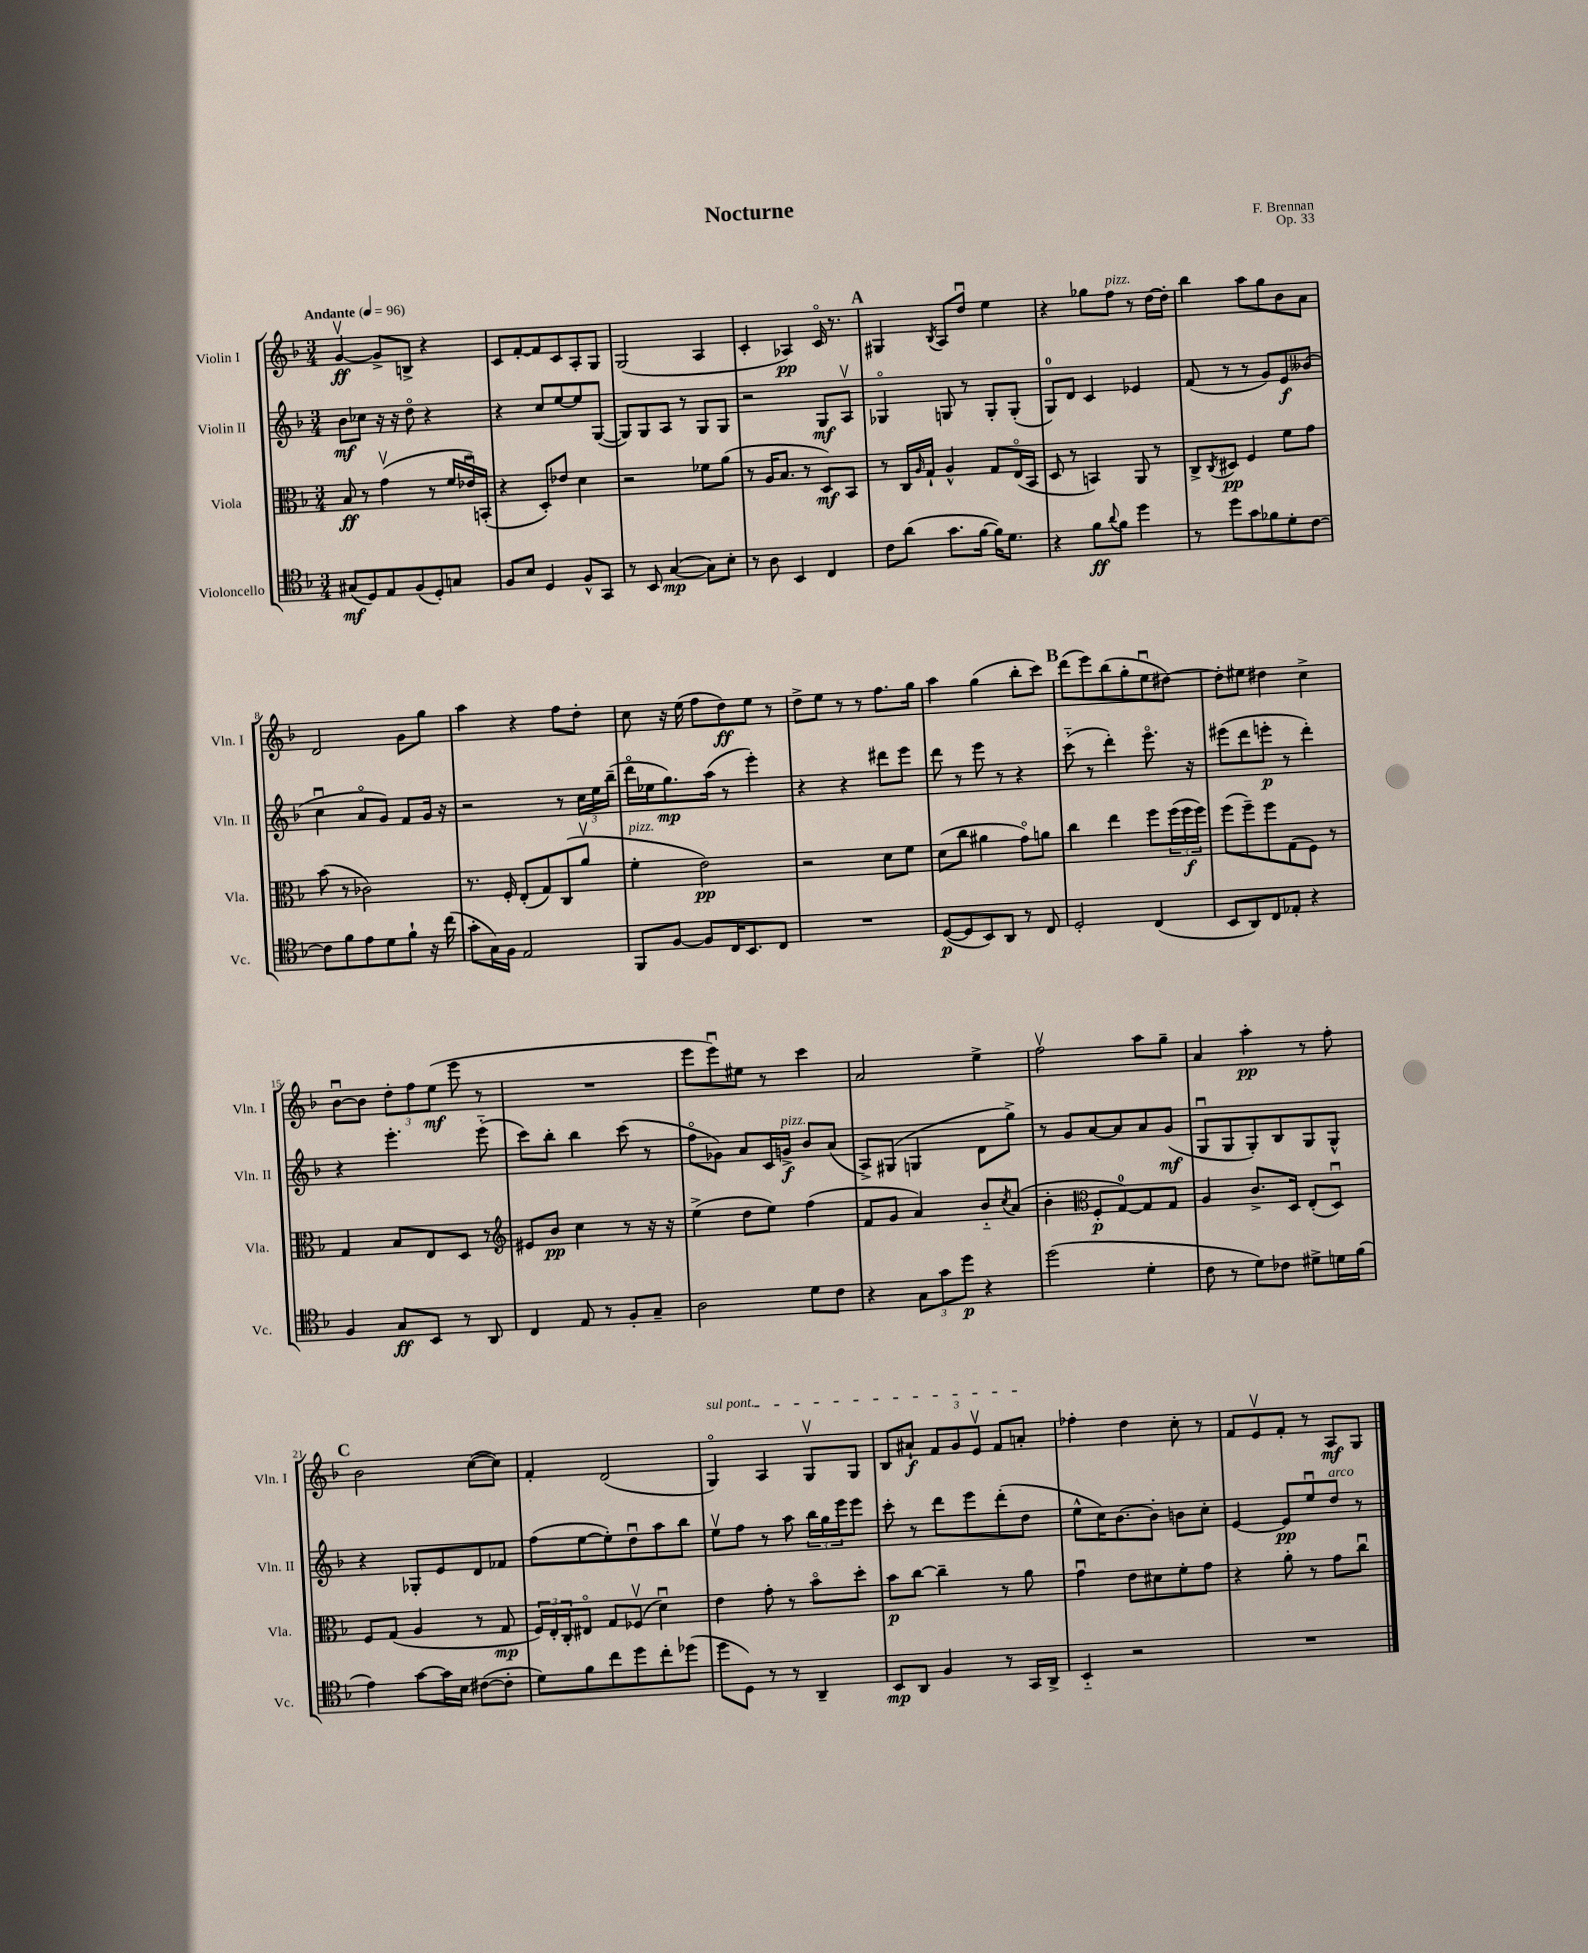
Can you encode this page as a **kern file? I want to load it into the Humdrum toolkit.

**kern	**dynam	**kern	**dynam	**kern	**dynam	**kern	**dynam
*part4	*part4	*part3	*part3	*part2	*part2	*part1	*part1
*staff4	*staff4	*staff3	*staff3	*staff2	*staff2	*staff1	*staff1
*I"Violoncello	*	*I"Viola	*	*I"Violin II	*	*I"Violin I	*
*I'Vc.	*	*I'Vla.	*	*I'Vln. II	*	*I'Vln. I	*
*clefC4	*	*clefC3	*	*clefG2	*	*clefG2	*
*k[b-]	*	*k[b-]	*	*k[b-]	*	*k[b-]	*
*M3/4	*	*M3/4	*	*M3/4	*	*M3/4	*
*MM96	*	*MM96	*	*MM96	*	*MM96	*
=1	=1	=1	=1	=1	=1	=1	=1
!	!	!	!	!	!	!LO:TX:a:B:t=Andante	!
(8G#X/L	mf	8B-/	ff	8b-\L	mf	[4gv/	ff
8D/)	.	8r	.	8cc-X\J	.	.	.
8E/	.	(4gv\	.	16r	.	8g^/L]	.
.	.	.	.	16r	.	.	.
(8F/	.	.	.	8dd\	.	8Bn^/J	.
8D'/)	.	8r	.	4r	.	4r	.
8Gn/J	.	24f/LL	.	.	.	.	.
.	.	24e-Xu/)	.	.	.	.	.
.	.	(24BBn'/JJ	.	.	.	.	.
=2	=2	=2	=2	=2	=2	=2	=2
8F/L	.	4r	.	4r	.	8c/L	.
8B-/J	.	.	.	.	.	[8f'/	.
4D/	.	8D'/L)	.	8cc/L	.	8f/]	.
.	.	8e-X/J	.	[8ee/	.	8c/	.
8F^^/L	.	4d\	.	8ee/]	.	8A'/	.
8GG/J	.	.	.	([8G/J	.	8G/J	.
=3	=3	=3	=3	=3	=3	=3	=3
8r	.	2r	.	8G/L])	.	(2G/	.
8BB-/	.	.	.	8G/	.	.	.
([4G/	mp	.	.	8A/J	.	.	.
.	.	.	.	8r	.	.	.
8G\L])	.	8f-X\L	.	8G/L	.	4A/	.
8B-'\J	.	(8a\J	.	8G/J	.	.	.
=4	=4	=4	=4	=4	=4	=4	=4
8r	.	8r	.	2r	.	4c'/	.
8A\	.	16A/KL	.	.	.	.	.
.	.	8.B-/J	.	.	.	.	.
4BB-/	.	.	.	.	.	4A-X/)	pp
.	.	8r	.	.	.	.	.
4C/	.	8D/L)	mf	8G/L	mf	16c/	.
.	.	.	.	.	.	8.r	.
.	.	8BB-/J	.	8Av/J	.	.	.
!!LO:REH:place=s1:t=A
=5	=5	=5	=5	=5	=5	=5	=5
8c\L	.	8r	.	4G-X/	.	4G#X/	.
(8a\J	.	16C/LL	.	.	.	.	.
.	.	16qqA/	.	.	.	.	.
.	.	16G`/JJ	.	.	.	.	.
.	.	.	.	.	.	8qB-/	.
8.g\L	.	4A^^/	.	8Gn/	.	8A/L	.
.	.	.	.	8r	.	8ddu/J	.
[16f\Jk	.	.	.	.	.	.	.
16f\KL])	.	8G/L	.	8G'/L	.	4ee\	.
8.d\J	.	.	.	.	.	.	.
.	.	(16E/L	.	(8G'/J	.	.	.
.	.	16BB-/JJ	.	.	.	.	.
=6	=6	=6	=6	=6	=6	=6	=6
4r	.	8D/	.	8G/L)	.	4r	.
.	.	8r	.	8d/J	.	.	.
8f\L	ff	4BBn/)	.	4c/	.	8gg-X\L	.
8qqa/	.	.	.	.	.	.	.
!	!	!	!	!	!	!LO:TX:a:i:t=pizz.	!
8f\J	.	.	.	.	.	8ff\J	.
4dd\	.	8AA/	.	4e-X/	.	8r	.
.	.	8r	.	.	.	[16dd\LL	.
.	.	.	.	.	.	16dd'\JJ]	.
=7	=7	=7	=7	=7	=7	=7	=7
8r	.	8C^/L	.	(8f/	.	4bb-\	.
.	.	8qC/	.	.	.	.	.
8dd\L	.	8D#X/J	pp	8r	.	.	.
8g\	.	4F/	.	8r	.	8aa\L	.
8f-X\	.	.	.	8g/L)	.	8gg\	.
8d'\	.	8f\L	.	8e/	f	8b-\	.
[8c\J	.	8g\J	.	(8b--X/J	.	8a\J	.
!!LO:LB:g=z
=8	=8	=8	=8	=8	=8	=8	=8
8c\L]	.	(8b-\	.	4ccu\	.	2d/	.
8f\	.	8r	.	.	.	.	.
8e\	.	2c-X\)	.	8a/L	.	.	.
8d\	.	.	.	8g/J)	.	.	.
8f`\J	.	.	.	8f/L	.	8g\L	.
16r	.	.	.	16g/Jk	.	8gg\J	.
(16cc\	.	.	.	16r	.	.	.
=9	=9	=9	=9	=9	=9	=9	=9
8g'\L	.	8.r	.	2r	.	4aa\	.
16G\L)	.	.	.	.	.	.	.
16F\JJ	.	16F'/	.	.	.	.	.
2E/	.	(8E'/L	.	.	.	4r	.
.	.	8G/)	.	.	.	.	.
.	.	(8C/	.	8r	.	8ff\L	.
.	.	8av/J	.	24cc\LL	.	8dd'\J	.
.	.	.	.	24ee\	.	.	.
.	.	.	.	(24bb-~\JJ	.	.	.
=10	=10	=10	=10	=10	=10	=10	=10
!	!	!LO:TX:a:i:t=pizz.	!	!	!	!	!
8FF/L	.	4f'\	.	16ddd\LL	.	8cc\	.
.	.	.	.	16ee-X\J	.	.	.
[8F/J	.	.	.	8.gg\)	mp	16r	.
.	.	.	.	.	.	(16ee\	.
8F/L]	.	2e\)	pp	.	.	8ff\L	.
.	.	.	.	(16aa\Jk	.	.	.
16C/K	.	.	.	8r	.	8dd\)	ff
8.BB-/	.	.	.	.	.	.	.
.	.	.	.	4eee'\)	.	8ee\J	.
8C/J	.	.	.	.	.	8r	.
=11	=11	=11	=11	=11	=11	=11	=11
2.r	.	2r	.	4r	.	8dd^\L	.
.	.	.	.	.	.	8ee\J	.
.	.	.	.	4r	.	8r	.
.	.	.	.	.	.	8r	.
.	.	8d\L	.	8ddd#X\L	.	8.ff\L	.
.	.	8f\J	.	8eee\J	.	.	.
.	.	.	.	.	.	16gg\Jk	.
=12	=12	=12	=12	=12	=12	=12	=12
([8D/L	p	(8d\L	.	8ddd\	.	4aa\	.
8D/]	.	8cc\J	.	8r	.	.	.
8BB-/)	.	4a#X\	.	8eee\	.	(4gg\	.
8AA/J	.	.	.	8r	.	.	.
8r	.	8g\L)	.	4r	.	8bb-'\L	.
8C/	.	8an\J	.	.	.	8ccc\J)	.
!!LO:REH:place=s1:t=B
=13	=13	=13	=13	=13	=13	=13	=13
2D'/	.	4cc\	.	(8ccc\	.	(8ddd\L	.
.	.	.	.	8r	.	8eee\)	.
.	.	4ee\	.	4ddd'\)	.	(8bb-\	.
.	.	.	.	.	.	8gg'\	.
(4C/	.	8ff\L	.	8.eee\	.	8eeu\	.
.	.	(24ff\L	.	.	.	[8dd#X\J)	.
.	.	24ff\	f	.	.	.	.
.	.	.	.	16r	.	.	.
.	.	24ff\JJ)	.	.	.	.	.
=14	=14	=14	=14	=14	=14	=14	=14
8BB-/L	.	(8ff\L	.	(8eee#X\L	.	8dd#'\L]	.
8AA/)	.	8ff~\)	.	8ddd\	.	8ee#X\J	.
8C/	.	8ff\	.	8eeen'\J	p	4dd#X\	.
8E-X'/J	.	(8G\	.	8r	.	.	.
4r	.	8F\J)	.	4ddd'\)	.	4cc^\	.
.	.	8r	.	.	.	.	.
!!LO:LB:g=z
=15	=15	=15	=15	=15	=15	=15	=15
4F/	.	4G/	.	4r	.	[8b-u\L	.
.	.	.	.	.	.	8b-\J]	.
8G/L	ff	8B-/L	.	4.eee'\	.	12dd'\L	.
.	.	.	.	.	.	12ff\	.
8BB-/J	.	8E/	.	.	.	.	.
.	.	.	.	.	.	(12ee\J	mf
8r	.	8D/J	.	.	.	8eee\	.
8AA/	.	8r	.	(8eee\	.	8r	.
=16	=16	=16	=16	=16	=16	=16	=16
*	*	*clefG2	*	*	*	*	*
4C/	.	8e#X/L	.	8ccc\L)	.	2.r	.
.	.	8b-/J	pp	8bb-'\J	.	.	.
8E/	.	4cc\	.	4bb-\	.	.	.
8r	.	.	.	.	.	.	.
8F'/L	.	8r	.	(8ccc\	.	.	.
8G~/J	.	16r	.	8r	.	.	.
.	.	16r	.	.	.	.	.
=17	=17	=17	=17	=17	=17	=17	=17
2A\	.	(4ee^\	.	8ff\L	.	8eee\L	.
.	.	.	.	8g-X\J)	.	8eeeu\)	.
.	.	8dd\L	.	8a/L	.	8ee#X\J	.
.	.	8ee\J)	.	16c/L	.	8r	.
!	!	!	!	!LO:TX:a:i:t=pizz.	!	!	!
.	.	.	.	16gn^/JJ	f	.	.
8d\L	.	(4ff\	.	8b-/L	.	4ccc\	.
8c\J	.	.	.	(8a/J	.	.	.
=18	=18	=18	=18	=18	=18	=18	=18
4r	.	8f/L	.	8A^/L)	.	2a/	.
.	.	8g/J	.	(8G#X/J	.	.	.
12G\L	.	4a/)	.	4Gn/	.	.	.
12g\	.	.	.	.	.	.	.
12dd\J	p	.	.	.	.	.	.
4r	.	8b-/L	.	8d\L	.	4ee^\	.
.	.	8qcc/	.	.	.	.	.
.	.	(8a/J	.	8gg^\J)	.	.	.
=19	=19	=19	=19	=19	=19	=19	=19
(2dd\	.	4b-'\	.	8r	.	2ffv\	.
.	.	.	.	8g/L	.	.	.
*	*	*clefC3	*	*	*	*	*
.	.	8F'/L	p	[8a/	.	.	.
.	.	[8G/)	.	8a/]	.	.	.
4d'\	.	8G/]	.	8a/	.	8aa\L	.
.	.	8G/J	.	(8g/J	mf	8gg~\J	.
=20	=20	=20	=20	=20	=20	=20	=20
8c\	.	4A/	.	8Gu/L	.	4a/	.
8r	.	.	.	8G/	.	.	.
8d\L)	.	8.c^/L	.	8G'/)	.	4aa'\	pp
8c-X\J	.	.	.	8B-/	.	.	.
.	.	16D/Jk	.	.	.	.	.
8d#X^\L	.	(8E'/L	.	8G/	.	8r	.
16dn\L	.	8Du/J)	.	8G^^/J	.	8ff'\	.
(16f\JJ	.	.	.	.	.	.	.
!!LO:LB:g=z
!!LO:REH:place=s1:t=C
=21	=21	=21	=21	=21	=21	=21	=21
4e\)	.	8F/L	.	4r	.	2b-\	.
.	.	(8G/J	.	.	.	.	.
[8g\L	.	4A/	.	8G-X'/L	.	.	.
16g\L]	.	.	.	8e/	.	.	.
16B-\JJ	.	.	.	.	.	.	.
([8c#X\L	.	8r	.	8d/	.	([8cc\L	.
8c#'\J]	.	8G/	mp	8f-X/J	.	8cc\J])	.
=22	=22	=22	=22	=22	=22	=22	=22
8d\L)	.	24F/LL)	.	(8ff\L	.	4f'/	.
.	.	24E'/	.	.	.	.	.
.	.	24C'/J	.	.	.	.	.
8f\	.	8E#X/J	.	[8ee\	.	.	.
8cc\	.	8G/L	.	8ee'\])	.	(2d/	.
8dd\	.	(8F-Xv/J	.	8ddu\	.	.	.
8cc'\	.	4du\)	.	8aa\	.	.	.
(8dd-X\J	.	.	.	8bb-\J	.	.	.
=23	=23	=23	=23	=23	=23	=23	=23
!	!	!	!	!	!	!LO:TX:a:i:t=sul pont.	!
8dd\L	.	4e\	.	8eev\L	.	4G/)	.
8D\J)	.	.	.	8ff\J	.	.	.
8r	.	8g'\	.	8r	.	4A/	.
8r	.	8r	.	8aa\	.	.	.
4AA~/	.	8b-\L	.	24bb-\LL	.	8Gv/L	.
.	.	.	.	24gg\	.	.	.
.	.	.	.	24eee\J	.	.	.
.	.	8dd'\J	.	8eee\J	.	8G/J	.
=24	=24	=24	=24	=24	=24	=24	=24
8BB-/L	mp	8b-\L	p	8ccc'\	.	8B-/L	.
8AA/J	.	[8cc\J	.	8r	.	8a#X`/J	f
4F/	.	4cc~\]	.	8ddd\L	.	12f/L	.
.	.	.	.	.	.	12g/	.
.	.	.	.	8eee\	.	.	.
.	.	.	.	.	.	12ev/J	.
8r	.	8r	.	(8ddd'\	.	8f/L	.
16GG/LL	.	8a\	.	8dd\J	.	8an'/J	.
16AA^/JJ	.	.	.	.	.	.	.
=25	=25	=25	=25	=25	=25	=25	=25
4BB-/	.	4gu\	.	8ee^^\L	.	4ff-X'\	.
.	.	.	.	16cc\K)	.	.	.
.	.	.	.	[8.b-\	.	.	.
2r	.	8e\L	.	.	.	4dd\	.
.	.	8d#X\	.	8b-'\J]	.	.	.
.	.	8f'\	.	8bn\L	.	8cc'\	.
.	.	8g\J	.	8cc'\J	.	8r	.
=26	=26	=26	=26	=26	=26	=26	=26
2.r	.	4r	.	[4e/	.	8f/L	.
.	.	.	.	.	.	8ev/	.
.	.	8a'\	.	8e/L]	pp	8f'/J	.
.	.	8r	.	8eeu/	.	8r	.
!	!	!	!	!LO:TX:a:i:t=arco	!	!	!
.	.	8g\L	.	8dd/J	.	8A/L	mf
.	.	8ccu\J	.	8r	.	8G/J	.
==	==	==	==	==	==	==	==
*-	*-	*-	*-	*-	*-	*-	*-
